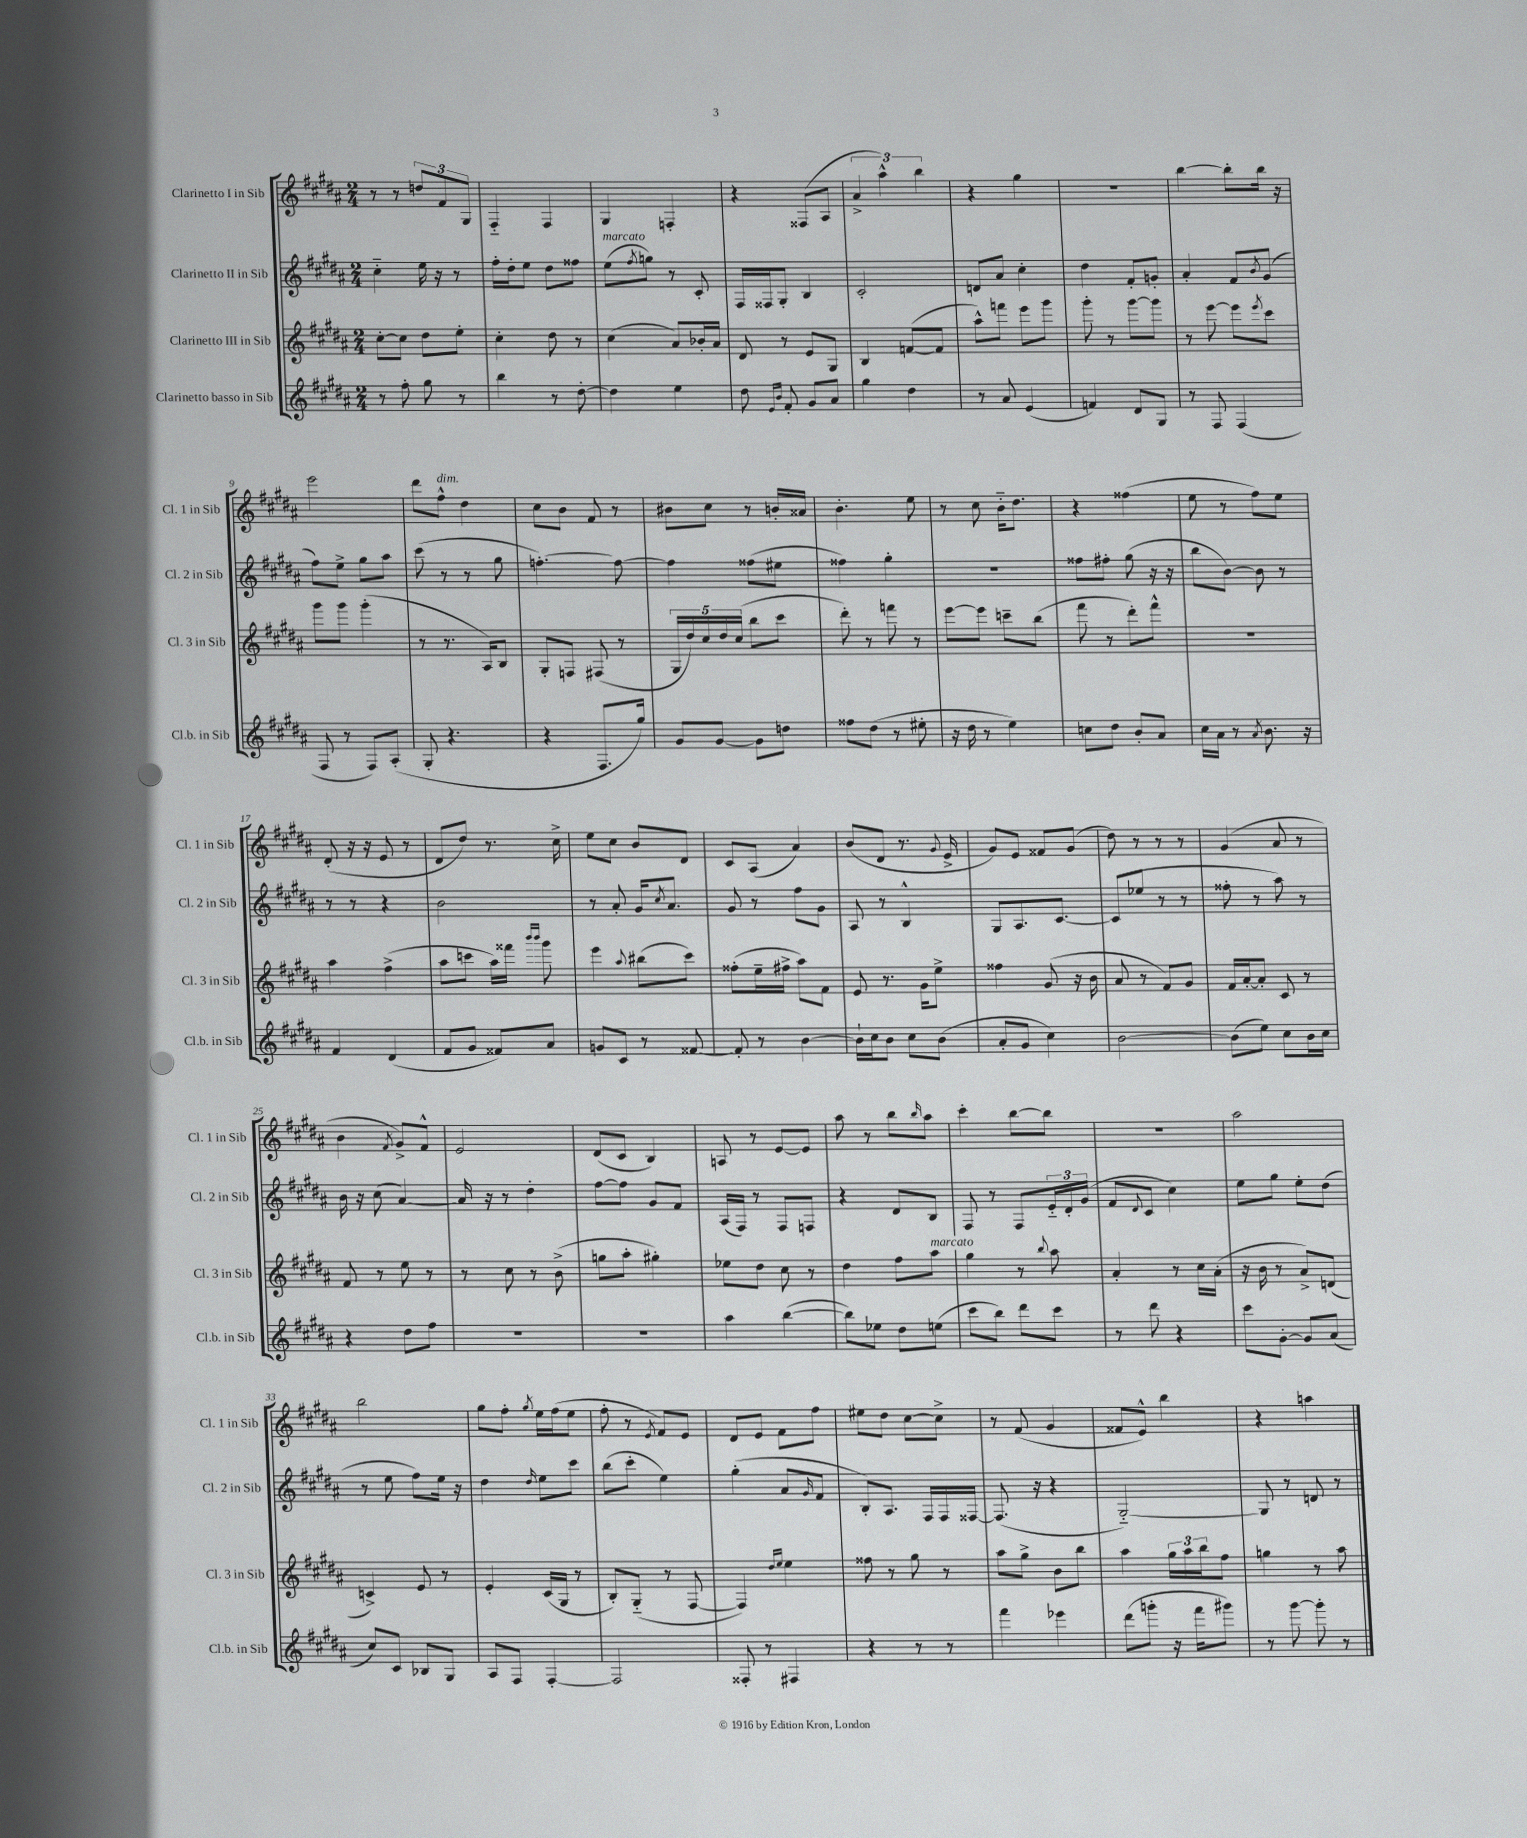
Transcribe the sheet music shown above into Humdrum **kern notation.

**kern	**kern	**kern	**kern
*part4	*part3	*part2	*part1
*staff4	*staff3	*staff2	*staff1
*I"Clarinetto basso in Sib	*I"Clarinetto III in Sib	*I"Clarinetto II in Sib	*I"Clarinetto I in Sib
*I'Cl.b. in Sib	*I'Cl. 3 in Sib	*I'Cl. 2 in Sib	*I'Cl. 1 in Sib
*clefG2	*clefG2	*clefG2	*clefG2
*k[f#c#g#d#a#]	*k[f#c#g#d#a#]	*k[f#c#g#d#a#]	*k[f#c#g#d#a#]
*M2/4	*M2/4	*M2/4	*M2/4
=1	=1	=1	=1
8r	[8cc#'\L	4cc#\	8r
8ff#'\	8cc#\J]	.	8r
8gg#\	8dd#\L	16ee\	12ddn/L
.	.	16r	.
.	.	.	12f#/
8r	8ee'\J	8r	.
.	.	.	12G#/J
=2	=2	=2	=2
4bb\	4cc#'\	16ff#'\LL	4F#/
.	.	16dd#'\J	.
.	.	8ee\J	.
8r	8dd#\	8dd#\L	4F#/
[8dd#'\	8r	8ff##X\J	.
=3	=3	=3	=3
!	!	!LO:TX:a:i:t=marcato	!
4dd#\]	(4cc#\	(8ee\L	4G#/
.	.	8qff#/	.
.	.	8ggn\J)	.
4ee\	8a#/L)	8r	4Fn'/
.	16b-X'/L	8c#'/	.
.	16a#/JJ	.	.
=4	=4	=4	=4
8dd#\	8d#/	16F#/LL	4r
.	.	16F##X/J	.
16qqe/LL	.	.	.
16qqb/JJ	.	.	.
8f#'/	8r	8G#'/J	.
8g#/L	8e/L	4B/	(8F##X/L
8a#/J	8G#/J	.	8A#/J
=5	=5	=5	=5
4gg#\	4B/	2c#'/	6a#^/
.	.	.	6aa#^^\)
4dd#\	([8fn/L	.	.
.	.	.	6bb\
.	8f/J]	.	.
=6	=6	=6	=6
8r	8aa#^^\L)	8dn/L	4r
8a#/	8fffn\J	8a#/J	.
(4e/	8eee\L	4cc#'\	4gg#\
.	8ggg#\J	.	.
=7	=7	=7	=7
4fn/)	8ggg#'\	4dd#\	2r
.	8r	.	.
8d#/L	[8ggg#\L	8f#'/L	.
8G#/J	8ggg#\J]	8gn'/J	.
=8	=8	=8	=8
8r	8r	4a#'/	[4bb\
8F#/	[8eee\	.	.
(4F#/	8eee\L]	8f#/L	8bb'\L]
.	8qeee/	8qb/	.
.	8ccc#\J	(8g#/J	16bb\Jk
.	.	.	16r
!!LO:LB:g=z
=9	=9	=9	=9
8F#/	8ggg#\L	8ff#\L)	2eee\
8r	8ggg#\J	8ee^\J	.
8F#/L)	(4ggg#'\	8gg#\L	.
(8A#'/J	.	8aa#\J	.
=10	=10	=10	=10
8G#'/	8r	(8ccc#\	8ddd#\L
!	!	!	!LO:TX:a:i:t=dim.
4.r	8.r	8r	8ff#^^\J
.	.	8r	4dd#\
.	16A#/KL)	.	.
.	8B/J	8gg#\	.
=11	=11	=11	=11
4r	8G#'/L	[4.ffn'\)	8cc#\L
.	8Fn/J	.	8b\J
8.F#/L	(8F#X/	.	8f#/
.	8r	8ff\_	8r
16gg#/Jk)	.	.	.
=12	=12	=12	=12
8g#/L	20G#/LL	4ff\]	8b#X\L
.	20dd#/)	.	.
.	20cc#/	.	.
[8g#/J	.	.	8cc#\J
.	20dd#/	.	.
.	(20cc#/JJ	.	.
8g#\L]	8bb\L	(8ff##X\L	8r
8ddn\J	8ccc#\J	8ee#X\J	16bn'/LL
.	.	.	16a##X/JJ
=13	=13	=13	=13
8ff##X\L	8ddd#'\)	4ff##X\)	4.b'\
(8dd#\J	8r	.	.
8r	8fffn\	4gg#'\	.
8ee#X'\	8r	.	8ee\
=14	=14	=14	=14
16r	[8eee\L	2r	8r
16dd#\	.	.	.
8r	8eee\J]	.	8cc#\
4ee\)	8cccn~\L	.	16b\KL
.	.	.	8.dd#\J
.	(8bb\J	.	.
=15	=15	=15	=15
8ccn\L	8fff#\	8ff##X\L	4r
8dd#\J	8r	8ff#X'\J	.
8b'/L	8ddd#'\L)	(8gg#\	(4ff##X\
8a#/J	8fff#^^\J	16r	.
.	.	16r	.
=16	=16	=16	=16
16cc#\LL	2r	8bb\L	8ee\
16a#\JJ	.	.	.
8r	.	[8b\J)	8r
8qa#/	.	.	.
8.b\	.	8b\]	8ff#\L)
.	.	8r	8ee\J
16r	.	.	.
!!LO:LB:g=z
=17	=17	=17	=17
4f#/	4aa#\	8r	(8d#'/
.	.	8r	16r
.	.	.	16r
(4d#/	(4ff#^\	4r	8e/
.	.	.	8r
=18	=18	=18	=18
8f#/L	8aa#\L	2b\	8d#/L
8g#/J	8cccn\J	.	8dd#/J)
8f##X/L)	16aa#\LL)	.	8.r
.	16fff##X\JJ	.	.
.	16qqbbb/LL	.	.
.	16qqbbb/JJ	.	.
8a#/J	8ggg#\	.	.
.	.	.	16cc#^\
=19	=19	=19	=19
8gn/L	4eee\	8r	8ee\L
8c#/J	.	8a#'/	8cc#\J
.	8qqaa#/	.	.
8r	(8bb#X\L	16g#/KL	8b/L
.	.	8qcc#/	.
.	.	8.a#/J	.
[8f##X/	8ccc#\J)	.	8d#/J
=20	=20	=20	=20
8f##'/]	(8ff##X'\L	8g#/	8c#/L
8r	16ee~\L	8r	(8A#/J
.	16ff#X^\JJ	.	.
[4b\	8aa#\L)	8ff#\L	4a#/)
.	8f#\J	8g#\J	.
=21	=21	=21	=21
16b`\LL]	8e/	8A#/	(8b/L
16cc#\J	.	.	.
8b\J	8.r	8r	8d#/J
8cc#\L	.	4B^^/	8.r
.	16g#\KL	.	.
(8b\J	8ee^\J	.	.
.	.	.	8qqg#/
.	.	.	16e^/
=22	=22	=22	=22
8a#'/L	4ff##X\	8G#/L	8g#/L)
8g#/J	.	8.A#/	8e/J
4cc#\)	(8g#/	.	8f##X/L
.	.	[8.c#/J	.
.	16r	.	(8g#/J
.	16b\	.	.
=23	=23	=23	=23
[2b\	8a#/	(8c#/L]	8dd#\)
.	8r	8ee-X/J	8r
.	8f#/L)	8r	8r
.	8g#/J	8r	8r
=24	=24	=24	=24
(8b\L]	16f#/LL	8ff##X'\	(4g#/
.	[16a#'/J	.	.
8ee\J)	8a#'/J]	8r	.
8cc#\L	8c#/	8aa#\)	8a#/
16b\L	8r	8r	8r
16cc#\JJ	.	.	.
!!LO:LB:g=z
=25	=25	=25	=25
4r	8f#/	16b\	4b\
.	.	16r	.
.	8r	(8cc#\	.
.	.	.	8qf#/
8dd#\L	8ee\	[4a#/)	8g#^/L)
8ff#\J	8r	.	8f#^^/J
=26	=26	=26	=26
2r	8r	16a#/]	2e/
.	.	16r	.
.	8cc#\	8r	.
.	8r	4dd#'\	.
.	(8b^\	.	.
=27	=27	=27	=27
2r	8ggn\L	[8ff#\L	(8d#/L
.	8aa#'\J	8ff#\J]	8c#/J
.	4gg#X'\)	8g#/L	4B/)
.	.	8f#/J	.
=28	=28	=28	=28
4aa#\	8ee-X\L	(16A#/LL	8An/
.	.	16F#/JJ)	.
.	8dd#\J	8r	8r
([4bb\	8cc#\	8F#/L	[8e/L
.	8r	8Fn/J	8e/J]
=29	=29	=29	=29
8bb\L])	4dd#\	4r	8aa#\
8ee-X\J	.	.	8r
8dd#\L	8ff#\L	8d#/L	8bb\L
.	.	.	16qqbb/
!	!LO:TX:a:i:t=marcato	!	!
(8een\J	8aa#\J	8B/J	8aa#\J
=30	=30	=30	=30
8ccc#\L	4gg#\	8F#/	4ccc#'\
8bb\J)	.	8r	.
8ddd#\L	8r	8F#/L	[8bb\L
.	8qqbb/	.	.
8ccc#\J	8aa#\	24e/L	8bb\J]
.	.	24d#'/	.
.	.	(24g#/JJ	.
=31	=31	=31	=31
8r	4a#'/	8f#/L	2r
.	.	8qqd#/	.
8ddd#\	.	8c#/J	.
4r	8r	4cc#\)	.
.	16cc#\LL	.	.
.	(16a#'\JJ	.	.
=32	=32	=32	=32
8ccc#\L	16r	8ee\L	2aa#\
.	16b\	.	.
[8g#'\J	8r	8gg#\J	.
8g#/L]	8a#^/L)	8ee'\L	.
(8a#/J	(8dn/J	(8dd#\J	.
!!LO:LB:g=z
=33	=33	=33	=33
8cc#/L)	4cn^/)	8r	2bb\
8c#/J	.	8ee\	.
8B-X/L	8e/	8ff#\L)	.
8G#/J	8r	16ee\Jk	.
.	.	16r	.
=34	=34	=34	=34
8A#/L	4e'/	4dd#\	8gg#\L
8F#/J	.	.	8ff#'\J
.	.	16qqdd#/	8qgg#/
[4F#'/	(16c#/LL	8ee\L	16ee\LL
.	16G#/JJ	.	(16ff#\J
.	8r	8ccc#\J	8ee\J
=35	=35	=35	=35
2F#/]	8B'/L)	(8bb\L	8ff#'\
.	(8G#/J	8ccc#'\J	8r
.	.	.	8qe/
.	8r	4ee\)	8f#/L)
.	[8F#/	.	8e/J
=36	=36	=36	=36
8F##X'/	4F#/])	(4gg#'\	8d#/L
8r	.	.	8e/J
.	16qqdd#/LL	.	.
.	16qqee/JJ	.	.
4F#X/	4ee\	8a#/L	8f#\L
.	.	16qqg#/	.
.	.	8f#/J	8ff#\J
=37	=37	=37	=37
4r	8ff##X\	8B'/L)	8ee#X\L
.	8r	8.A#/J	8dd#\J
8r	8gg#\	.	[8cc#\L
.	.	16F#/LL	.
8r	8r	16F#/	8cc#^\J]
.	.	[16F##X/JJ	.
=38	=38	=38	=38
4fff#\	8aa#\L	(8.F##/]	8r
.	8gg#^\J	.	(8f#/
.	.	16r	.
4eee-X\	8b\L	4r	4g#/
.	8bb\J	.	.
=39	=39	=39	=39
(8ddd#\L	4aa#\	[2G#/)	8f##X/L
8gggn'\J	.	.	8e^^/J)
16r	24gg#\LL	.	4bb\
.	24aa#\	.	.
16fff#\KL	.	.	.
.	24bb\J	.	.
8ggg#X\J)	8ff#\J	.	.
=40	=40	=40	=40
8r	4ggn\	8G#/]	4r
[8ggg#\	.	8r	.
8ggg#'\]	8r	8dn/	4aan\
8r	8aa#\	8r	.
==	==	==	==
*-	*-	*-	*-
